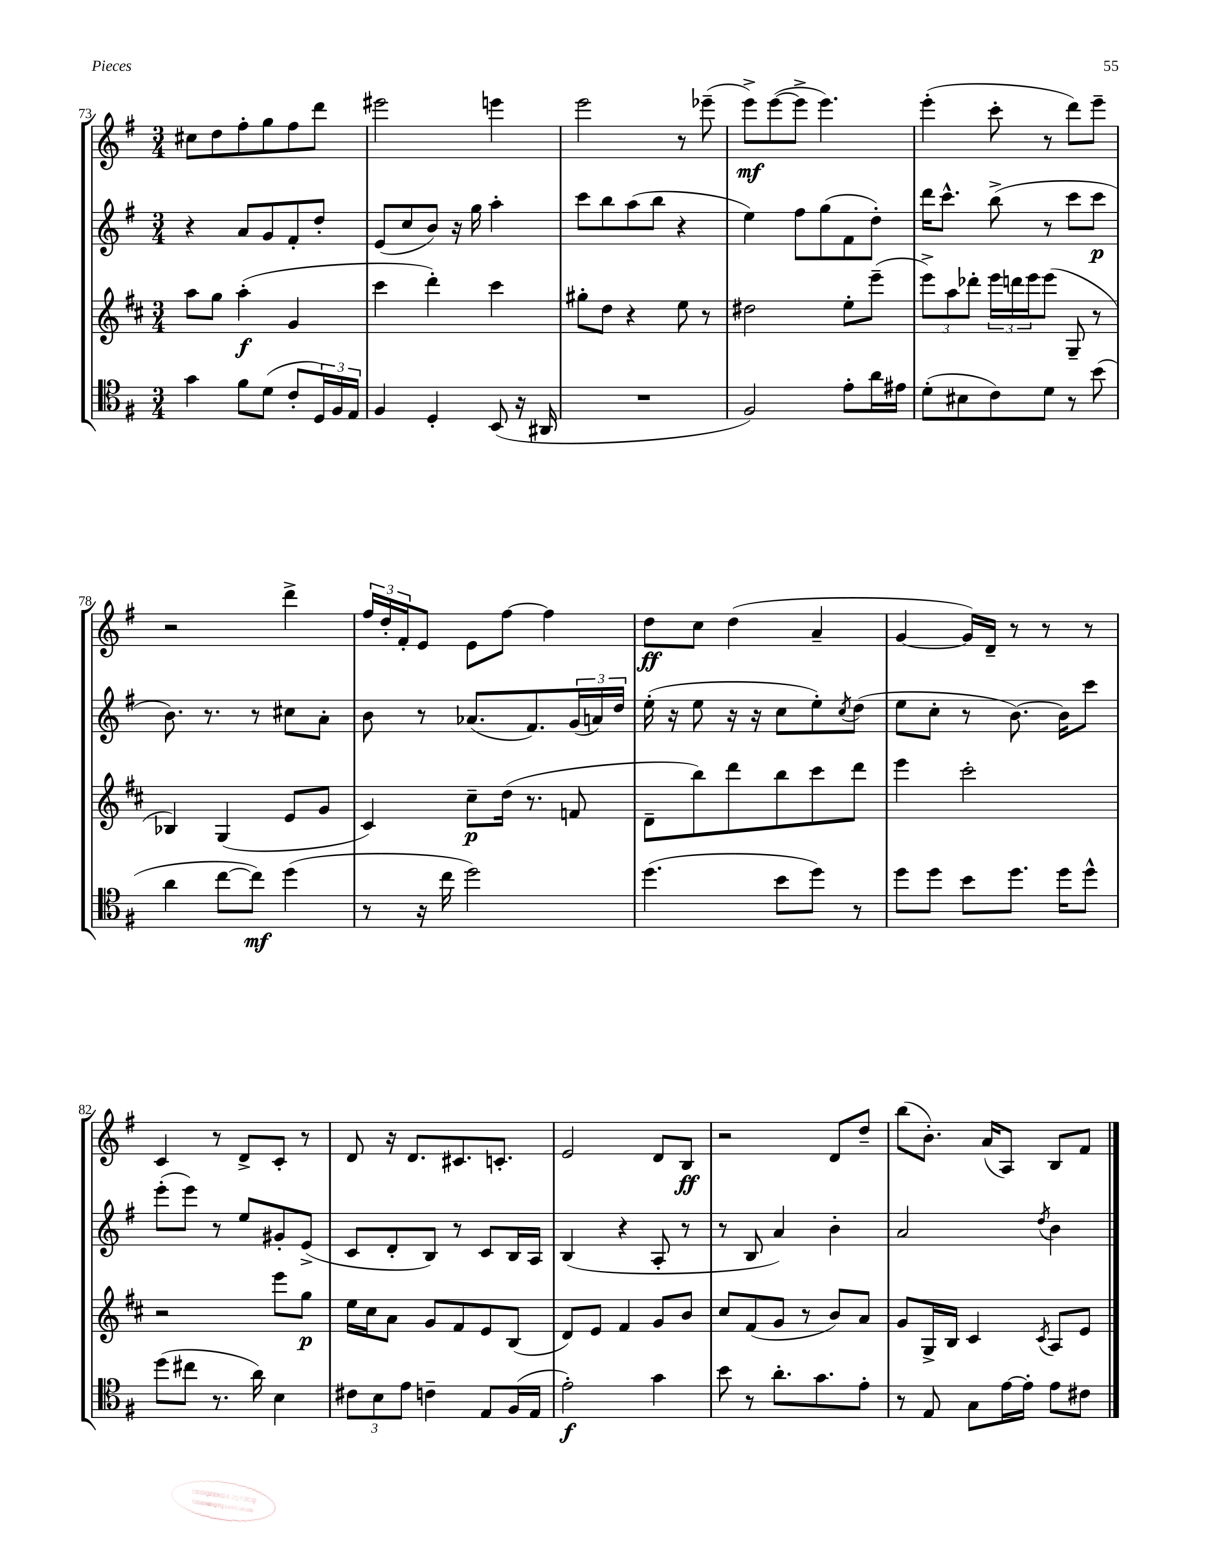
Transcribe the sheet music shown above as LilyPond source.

<<
\new StaffGroup <<
\new Staff = "s0" {
    \clef treble \key g \major \numericTimeSignature \time 3/4
    cis''8 d''8 fis''8-. g''8 fis''8 d'''8 |
    eis'''2 e'''4 |
    e'''2 r8 ees'''8--( |
    e'''8->\mf) e'''8~( e'''8-> e'''4.) |
    e'''4-.( c'''8-. r8 d'''8) e'''8-- |
    r2 d'''4-> |
    \tuplet 3/2 { fis''16 d''16-. fis'16-. } e'8 e'8 fis''8~ fis''4 |
    d''8\ff c''8 d''4( a'4-- |
    g'4~ g'16) d'16-- r8 r8 r8 |
    c'4 r8 d'8-> c'8-. r8 |
    d'8 r16 d'8. cis'8. c'8.-. |
    e'2 d'8 b8\ff |
    r2 d'8 d''8-- |
    b''8( b'8.-.) a'16( a8) b8 fis'8 \bar "|." |
}
\new Staff = "s1" {
    \clef treble \key g \major \numericTimeSignature \time 3/4
    r4 a'8 g'8 fis'8-. d''8-. |
    e'8( c''8 b'8) r16 g''16 a''4-. |
    c'''8 b''8 a''8( b''8 r4 |
    e''4) fis''8 g''8( fis'8 d''8-.) |
    d'''16 c'''8.-^ b''8->( r8 c'''8 c'''8\p |
    b'8.) r8. r8 cis''8 a'8-. |
    b'8 r8 aes'8.( fis'8.) \tuplet 3/2 { g'16( a'16) d''16 } |
    e''16-.( r16 e''8 r16 r16 c''8 e''8-.) \acciaccatura { c''8 } d''8( |
    e''8 c''8-. r8 b'8.~) b'16 c'''8 |
    e'''8-.( e'''8) r8 e''8 gis'8-. e'8->( |
    c'8 d'8-. b8) r8 c'8 b16 a16 |
    b4( r4 a8-. r8 |
    r8 b8 a'4) b'4-. |
    a'2 \acciaccatura { d''8 } b'4 \bar "|." |
}
\new Staff = "s2" {
    \clef treble \key d \major \numericTimeSignature \time 3/4
    a''8 g''8 a''4-.\f( g'4 |
    cis'''4 d'''4-.) cis'''4 |
    gis''8-. d''8 r4 e''8 r8 |
    dis''2 e''8-. e'''8--( |
    \tuplet 3/2 { e'''8->) a''8 des'''8-. } \tuplet 3/2 { e'''16 d'''16 e'''16 } e'''8( g8-- r8 |
    bes4) g4( e'8 g'8 |
    cis'4) cis''8--\p d''16( r8. f'8 |
    d'8-- b''8) d'''8 b''8 cis'''8 d'''8 |
    e'''4 cis'''2-. |
    r2 e'''8 g''8\p |
    e''16 cis''16 a'8 g'8 fis'8 e'8 b8( |
    d'8) e'8 fis'4 g'8 b'8 |
    cis''8 fis'8( g'8 r8 b'8) a'8 |
    g'8 g16-> b16 cis'4 \acciaccatura { cis'8 } a8 e'8 \bar "|." |
}
\new Staff = "s3" {
    \clef tenor \key g \major \numericTimeSignature \time 3/4
    g'4 fis'8 d'8( c'8-. \tuplet 3/2 { d16) fis16 e16 } |
    fis4 d4-. b,8( r16 ais,16 |
    R2. |
    fis2) e'8-. a'16 eis'16 |
    d'8-.( bis8 c'8) d'8 r8 b'8( |
    a'4 c''8~ c''8\mf) d''4( |
    r8 r16 c''16 d''2) |
    d''4.( b'8 d''8) r8 |
    d''8 d''8 b'8 d''8. d''16 d''8-^ |
    d''8( cis''8 r8. a'16) b4 |
    \tuplet 3/2 { cis'8 b8 e'8 } c'4-- e8 fis16( e16 |
    e'2-.\f) g'4 |
    b'8 r8 a'8.-. g'8. e'8-. |
    r8 e8 g8 e'16~ e'16-. e'8 cis'8 \bar "|." |
}
>>
>>
\layout { \context { \Score currentBarNumber = #73 } }
